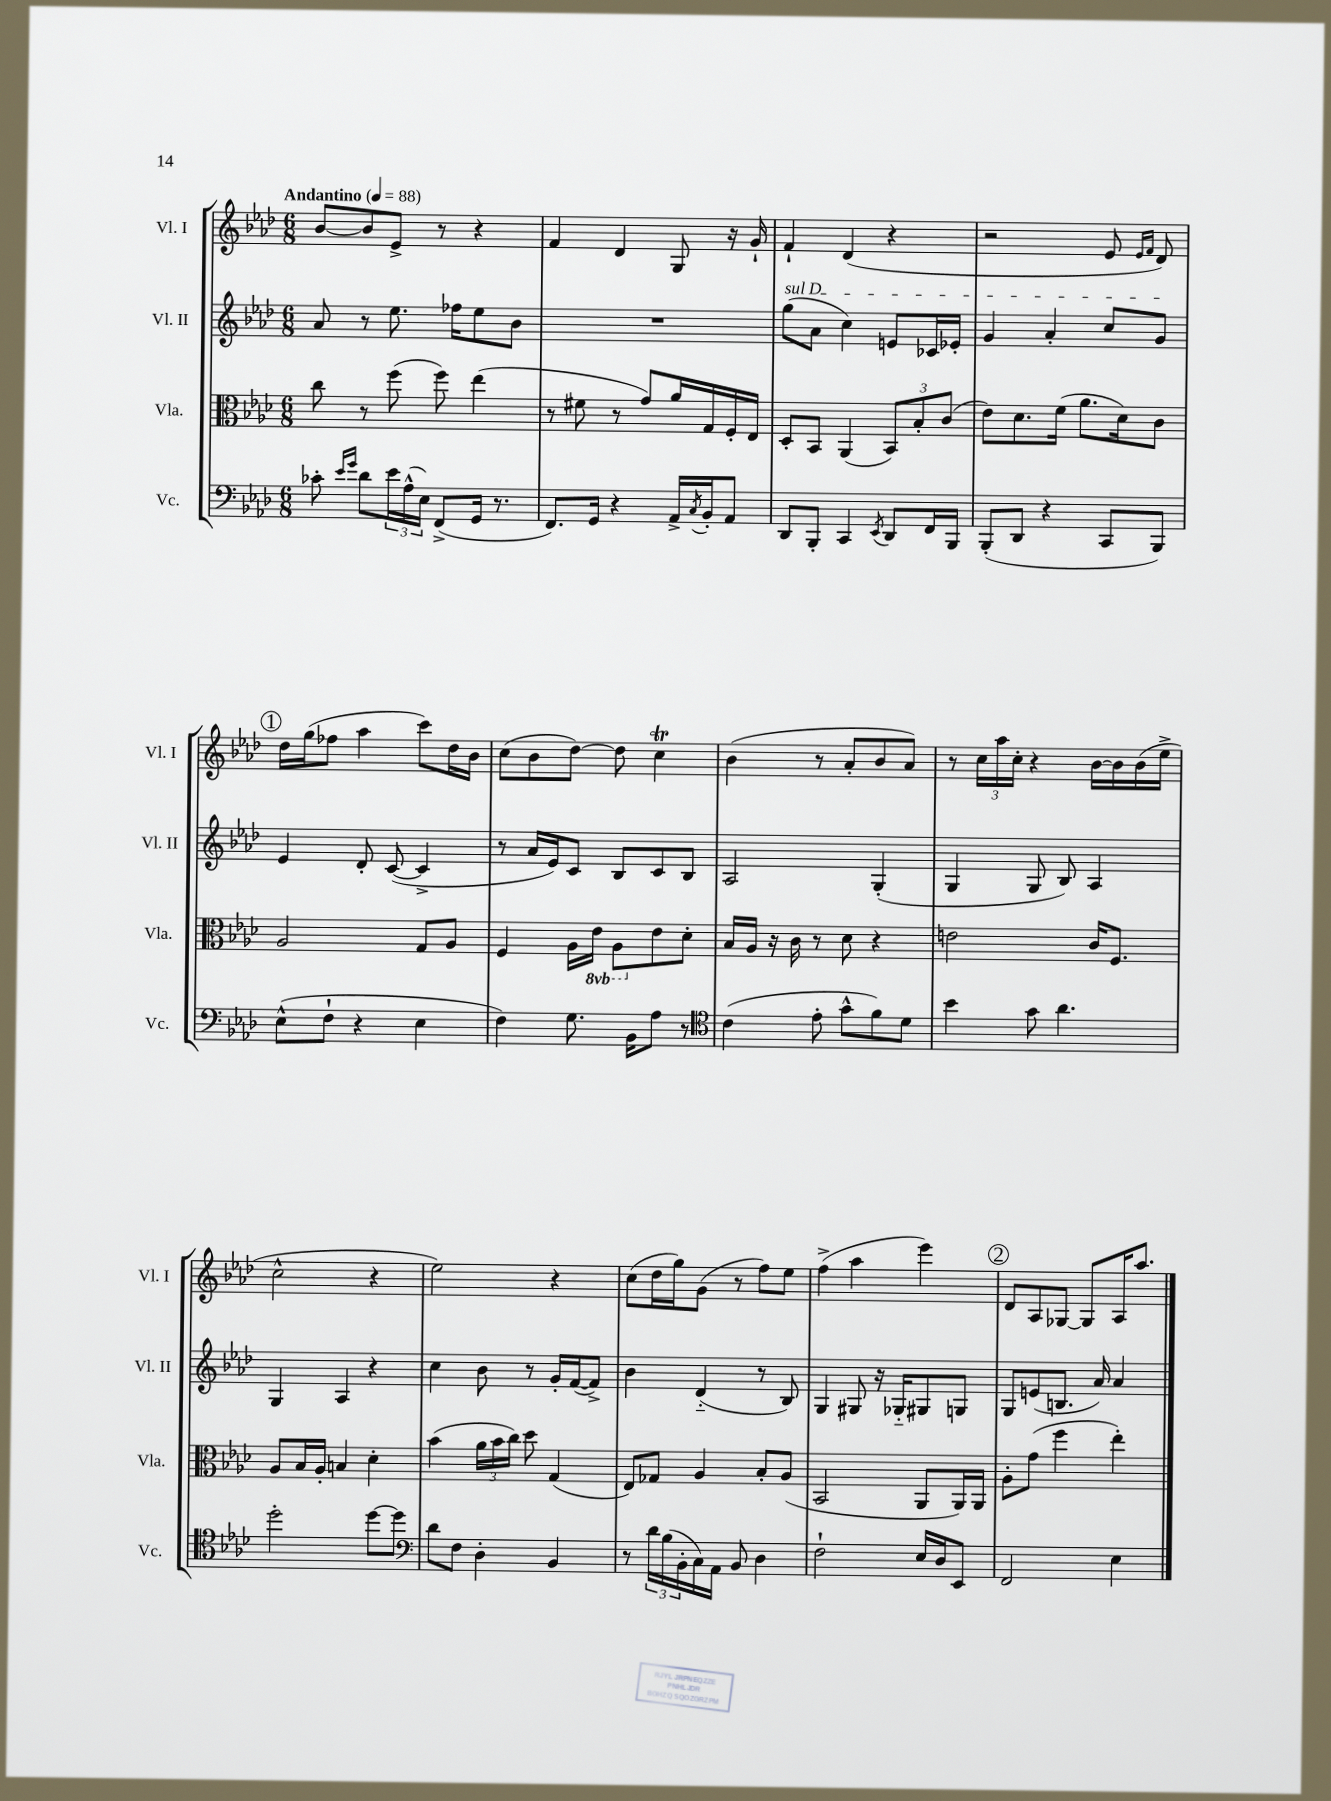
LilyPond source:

<<
\new StaffGroup <<
\new Staff = "s0" \with { instrumentName = "Vl. I" shortInstrumentName = "Vl. I" } {
    \clef treble \key aes \major \numericTimeSignature \time 6/8 \tempo "Andantino" 4 = 88
    bes'8~ bes'8 ees'8-> r8 r4 |
    f'4 des'4 g8 r16 g'16-! |
    f'4-! des'4( r4 |
    r2 ees'8 \grace { ees'16 f'16 } des'8) |
    \mark \markup { \circle "1" } des''16 g''16( fes''8 aes''4 c'''8) des''16 bes'16 |
    c''8( bes'8 des''8~) des''8 c''4\trill |
    bes'4( r8 aes'8-. bes'8 aes'8) |
    r8 \tuplet 3/2 { c''16 aes''16 c''16-. } r4 bes'16~ bes'16 bes'16( ees''16-> |
    c''2-^ r4 |
    ees''2) r4 |
    c''8( des''16 g''16) g'8( r8 f''8) ees''8 |
    f''4->( aes''4 ees'''4) |
    \mark \markup { \circle "2" } des'8 aes8 ges8~ ges8 aes16 aes''8. \bar "|." |
}
\new Staff = "s1" \with { instrumentName = "Vl. II" shortInstrumentName = "Vl. II" } {
    \clef treble \key aes \major \numericTimeSignature \time 6/8
    aes'8 r8 ees''8. fes''16 ees''8 bes'8 |
    R2. |
    \once \override TextSpanner.bound-details.left.text = \markup { \italic "sul D" } g''8\startTextSpan( aes'8 c''4) e'8 ces'16 ees'16-. |
    g'4 aes'4-. c''8 g'8\stopTextSpan |
    \mark \markup { \circle "1" } ees'4 des'8-. c'8~( c'4-> |
    r8 aes'16 ees'16) c'8 bes8 c'8 bes8 |
    aes2 g4-.( |
    g4 g8 bes8) aes4 |
    g4 aes4 r4 |
    c''4 bes'8 r8 g'16-. f'16~( f'8->) |
    bes'4 des'4-_( r8 bes8) |
    g4 gis8 r16 ges16-_ gis8 g8 |
    \mark \markup { \circle "2" } g8 e'8( b8. aes'16) aes'4 \bar "|." |
}
\new Staff = "s2" \with { instrumentName = "Vla." shortInstrumentName = "Vla." } {
    \clef alto \key aes \major \numericTimeSignature \time 6/8 \set Staff.ottavationMarkups = #ottavation-simple-ordinals
    c''8 r8 f''8( f''8) ees''4( |
    r8 fis'8 r8 g'8) aes'16 g16 f16-. ees16 |
    des8-. bes,8 aes,4( \tuplet 3/2 { bes,8) bes8-. c'8( } |
    ees'8) des'8. f'16( aes'8. des'16) c'8 |
    \mark \markup { \circle "1" } aes2 g8 aes8 |
    f4 aes16 \ottava #-1 ees16 aes,8 \ottava #0 ees'8 des'8-. |
    bes16 aes16 r16 c'16 r8 des'8 r4 |
    e'2 c'16 f8. |
    aes8 bes16 aes16-. b4 des'4-. |
    bes'4( \tuplet 3/2 { aes'16 bes'16 c''16) } des''8 g4( |
    ees8) ges8 aes4 bes8-. aes8( |
    bes,2 aes,8 aes,16) aes,16 |
    \mark \markup { \circle "2" } aes8-. g'8( f''4 ees''4-.) \bar "|." |
}
\new Staff = "s3" \with { instrumentName = "Vc." shortInstrumentName = "Vc." } {
    \clef bass \key aes \major \numericTimeSignature \time 6/8
    ces'8-. \grace { ees'16 g'16 } des'8 \tuplet 3/2 { ees'16 aes16-^( ees16) } f,8->( g,16 r8. |
    f,8.) g,16 r4 aes,16-> \acciaccatura { c8 } bes,16-. aes,8 |
    des,8 bes,,8-. c,4 \acciaccatura { ees,8 } des,8 f,16 bes,,16 |
    bes,,8-.( des,8 r4 c,8 bes,,8) |
    \mark \markup { \circle "1" } ees8-^( f8-! r4 ees4 |
    f4) g8. bes,16 aes8 r8 |
    \clef tenor c'4( ees'8-. g'8-^ f'8) des'8 |
    bes'4 g'8 aes'4. |
    des''2-. des''8~ des''8 |
    \clef bass des'8 f8 des4-. bes,4 |
    r8 \tuplet 3/2 { des'16 bes16( bes,16-. } c16) aes,16 bes,8 des4 |
    f2-! ees16 des16 ees,8 |
    \mark \markup { \circle "2" } f,2 ees4 \bar "|." |
}
>>
>>
\layout { \context { \Score \remove "Bar_number_engraver" } }
